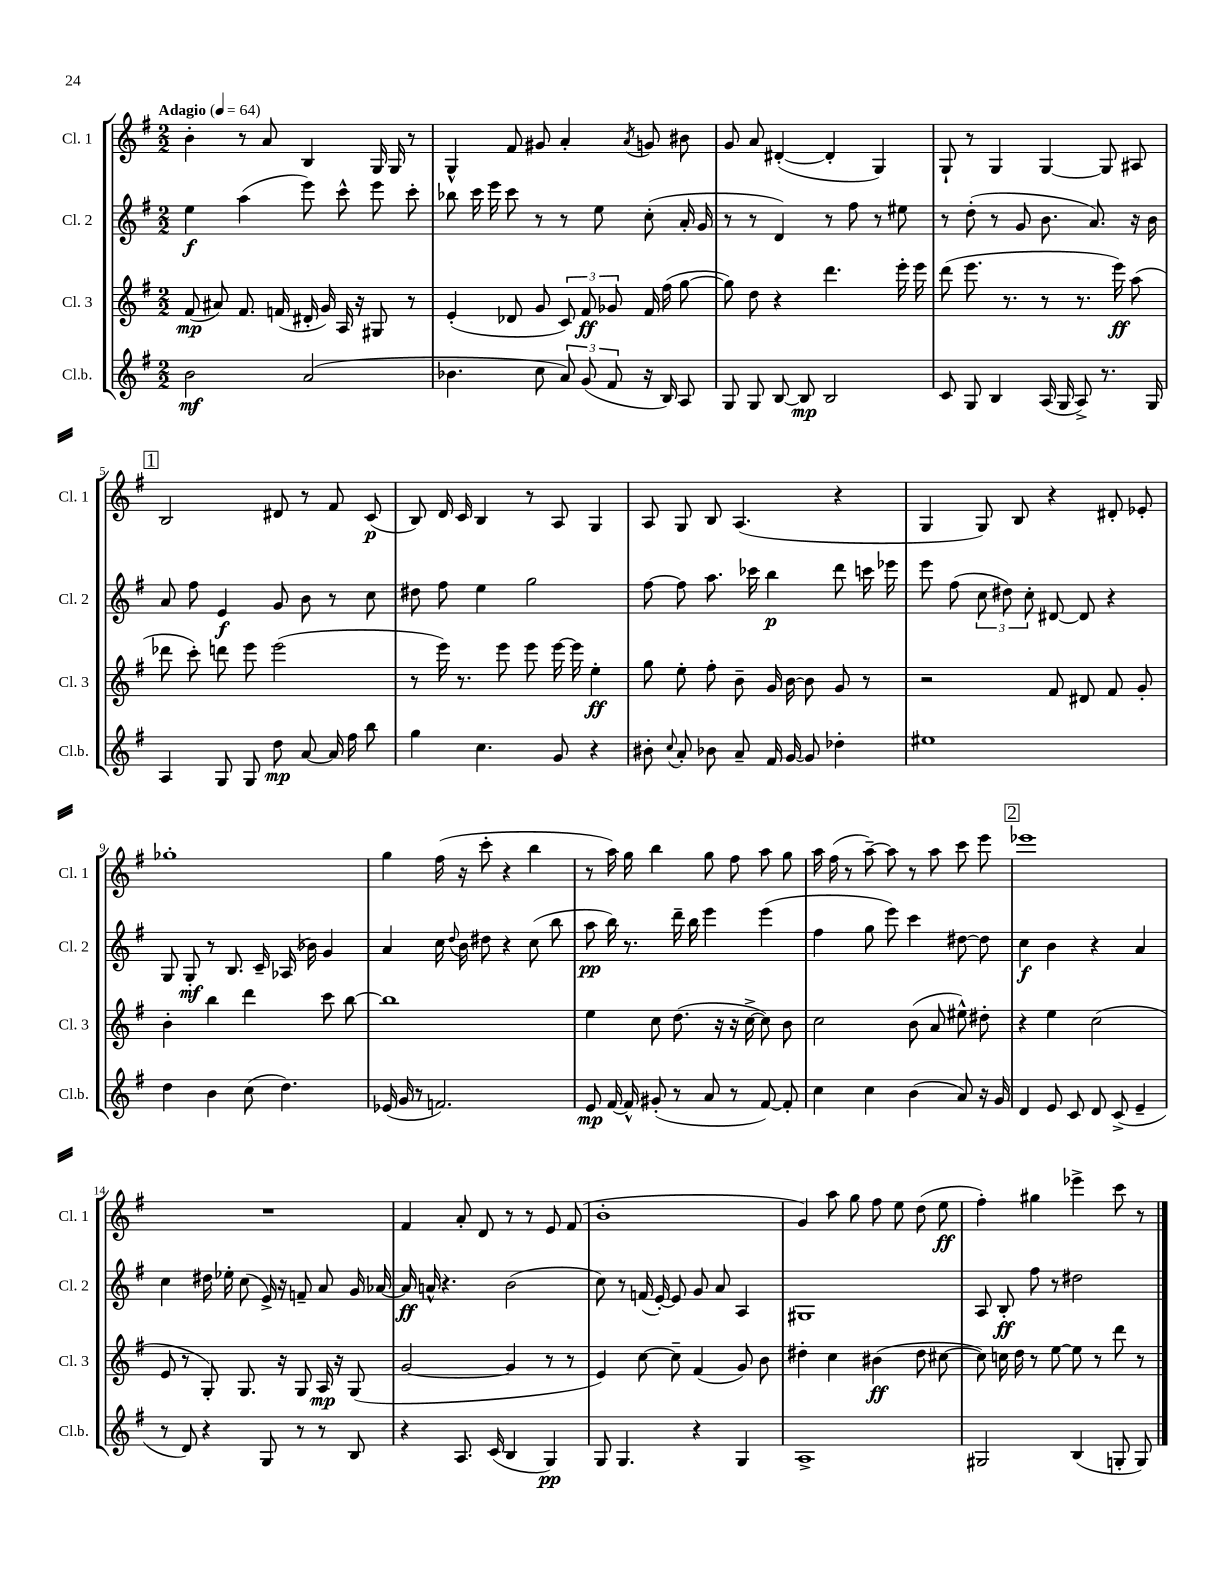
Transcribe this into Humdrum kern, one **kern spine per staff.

**kern	**dynam	**kern	**dynam	**kern	**dynam	**kern	**dynam
*part4	*part4	*part3	*part3	*part2	*part2	*part1	*part1
*staff4	*staff4	*staff3	*staff3	*staff2	*staff2	*staff1	*staff1
*I"Cl.b.	*	*I"Cl. 3	*	*I"Cl. 2	*	*I"Cl. 1	*
*I'Cl.b.	*	*I'Cl. 3	*	*I'Cl. 2	*	*I'Cl. 1	*
*clefG2	*	*clefG2	*	*clefG2	*	*clefG2	*
*k[f#]	*	*k[f#]	*	*k[f#]	*	*k[f#]	*
*M2/2	*	*M2/2	*	*M2/2	*	*M2/2	*
*MM64	*	*MM64	*	*MM64	*	*MM64	*
=1	=1	=1	=1	=1	=1	=1	=1
!	!	!	!	!	!	!LO:TX:a:B:t=Adagio	!
2b\	mf	(8f#/	mp	4ee\	f	4b'\	.
.	.	8a#X/)	.	.	.	.	.
.	.	8.f#/	.	(4aa\	.	8r	.
.	.	.	.	.	.	8a/	.
.	.	(16fn/	.	.	.	.	.
(2a/	.	16d#X'/	.	8eee\)	.	4B/	.
.	.	16g/)	.	.	.	.	.
.	.	16A/	.	8ccc^^\	.	.	.
.	.	16r	.	.	.	.	.
.	.	8G#X/	.	8eee\	.	16G/	.
.	.	.	.	.	.	16G/	.
.	.	8r	.	8ccc'\	.	8r	.
=2	=2	=2	=2	=2	=2	=2	=2
4.b-X\	.	(4e'/	.	8bb-X\	.	4G^^/	.
.	.	.	.	16ccc\	.	.	.
.	.	.	.	16eee\	.	.	.
.	.	8d-X/	.	8ccc\	.	8f#/	.
8cc\	.	8g/	.	8r	.	8g#X/	.
12a/)	.	12c/)	.	8r	.	4a'/	.
(12g/	.	12f#/	ff	.	.	.	.
.	.	.	.	8ee\	.	.	.
12f#/	.	12g-X/	.	.	.	.	.
.	.	.	.	.	.	8qa/	.
16r	.	16f#/	.	(8cc'\	.	8gn/	.
16B/)	.	(16ff#\	.	.	.	.	.
8A/	.	[8gg\	.	16a'/	.	8b#X\	.
.	.	.	.	16g/	.	.	.
=3	=3	=3	=3	=3	=3	=3	=3
8G/	.	8gg\])	.	8r	.	8g/	.
8G/	.	8dd\	.	8r	.	8a/	.
[8B/	.	4r	.	4d/)	.	([4d#X'/	.
8B/]	mp	.	.	.	.	.	.
2B/	.	4.ddd\	.	8r	.	4d#'/]	.
.	.	.	.	8ff#\	.	.	.
.	.	.	.	8r	.	4G/)	.
.	.	16eee'\	.	8ee#X\	.	.	.
.	.	16eee\	.	.	.	.	.
=4	=4	=4	=4	=4	=4	=4	=4
8c/	.	(8ddd\	.	8r	.	8G`/	.
8G/	.	8.eee\	.	(8dd'\	.	8r	.
4B/	.	.	.	8r	.	4G/	.
.	.	8.r	.	.	.	.	.
.	.	.	.	8g/	.	.	.
(16A/	.	8r	.	8.b\	.	[4G/	.
16G/	.	.	.	.	.	.	.
8A^/)	.	8.r	.	.	.	.	.
.	.	.	.	8.a/)	.	.	.
8.r	.	.	.	.	.	8G/]	.
.	.	16eee\)	ff	.	.	.	.
.	.	(8aa\	.	16r	.	8A#X/	.
16G/	.	.	.	16b\	.	.	.
!!LO:LB:g=z
!!LO:REH:place=s1:t=1
=5	=5	=5	=5	=5	=5	=5	=5
4A/	.	8ddd-X\	.	8a/	.	2B/	.
.	.	8ccc'\)	.	8ff#\	.	.	.
8G/	.	8dddn\	.	4e/	f	.	.
8G/	.	8eee\	.	.	.	.	.
8dd\	mp	(2eee\	.	8g/	.	8d#X/	.
[8a/	.	.	.	8b\	.	8r	.
16a/]	.	.	.	8r	.	8f#/	.
16ff#\	.	.	.	.	.	.	.
8bb\	.	.	.	8cc\	.	(8c/	p
=6	=6	=6	=6	=6	=6	=6	=6
4gg\	.	8r	.	8dd#X\	.	8B/)	.
.	.	16eee\)	.	8ff#\	.	16d/	.
.	.	8.r	.	.	.	16c/	.
4.cc\	.	.	.	4ee\	.	4B/	.
.	.	8eee\	.	.	.	.	.
.	.	8eee\	.	2gg\	.	8r	.
8g/	.	[16eee\	.	.	.	8A/	.
.	.	16eee\]	.	.	.	.	.
4r	.	4ee'\	ff	.	.	4G/	.
=7	=7	=7	=7	=7	=7	=7	=7
8b#X'\	.	8gg\	.	[8ff#\	.	8A/	.
8qqcc/	.	.	.	.	.	.	.
8a'/	.	8ee'\	.	8ff#\]	.	8G/	.
8b-X\	.	8ff#'\	.	8.aa\	.	8B/	.
8a~/	.	8b~\	.	.	.	(4.A/	.
.	.	.	.	16ccc-X\	.	.	.
16f#/	.	16g/	.	4bb\	p	.	.
[16g/	.	[16b\	.	.	.	.	.
8g/]	.	8b\]	.	.	.	.	.
4dd-X'\	.	8g/	.	8ddd\	.	4r	.
.	.	8r	.	16cccn\	.	.	.
.	.	.	.	16eee-X\	.	.	.
=8	=8	=8	=8	=8	=8	=8	=8
1ee#X	.	2r	.	8eee\	.	4G/	.
.	.	.	.	(8ff#\	.	.	.
.	.	.	.	12cc\	.	8G/)	.
.	.	.	.	12dd#X\)	.	.	.
.	.	.	.	.	.	8B/	.
.	.	.	.	12cc'\	.	.	.
.	.	8f#/	.	[8d#X/	.	4r	.
.	.	8d#X/	.	8d#/]	.	.	.
.	.	8f#/	.	4r	.	8d#X'/	.
.	.	8g'/	.	.	.	8e-X'/	.
!!LO:LB:g=z
=9	=9	=9	=9	=9	=9	=9	=9
4dd\	.	4b'\	.	8G/	.	1gg-X'	.
.	.	.	.	8G'/	mf	.	.
4b\	.	4bb\	.	8r	.	.	.
.	.	.	.	8.B/	.	.	.
(8cc\	.	4ddd\	.	.	.	.	.
.	.	.	.	16c~/	.	.	.
4.dd\)	.	.	.	(16A-X/	.	.	.
.	.	.	.	16b-X\)	.	.	.
.	.	8ccc\	.	4g/	.	.	.
.	.	[8bb\	.	.	.	.	.
=10	=10	=10	=10	=10	=10	=10	=10
(16e-X/	.	1bb]	.	4a/	.	4gg\	.
16g/	.	.	.	.	.	.	.
8r	.	.	.	.	.	.	.
2.fn/)	.	.	.	16cc\	.	(16ff#\	.
.	.	.	.	8qqdd/	.	.	.
.	.	.	.	16b\	.	16r	.
.	.	.	.	8dd#X\	.	8ccc'\	.
.	.	.	.	4r	.	4r	.
.	.	.	.	(8cc\	.	4bb\	.
.	.	.	.	8bb\	.	.	.
=11	=11	=11	=11	=11	=11	=11	=11
8e/	mp	4ee\	.	8aa\	pp	8r	.
[16f#/	.	.	.	16bb\)	.	16aa\)	.
16f#^^/]	.	.	.	8.r	.	16gg\	.
(8g#X'/	.	8cc\	.	.	.	4bb\	.
8r	.	(8.dd\	.	16ddd~\	.	.	.
.	.	.	.	16bb\	.	.	.
8a/	.	.	.	4eee\	.	8gg\	.
.	.	16r	.	.	.	.	.
8r	.	16r	.	.	.	8ff#\	.
.	.	[16cc^\	.	.	.	.	.
[8f#/)	.	8cc\])	.	(4eee\	.	8aa\	.
8f#'/]	.	8b\	.	.	.	8gg\	.
=12	=12	=12	=12	=12	=12	=12	=12
4cc\	.	2cc\	.	4ff#\	.	16aa\	.
.	.	.	.	.	.	(16ff#\	.
.	.	.	.	.	.	8r	.
4cc\	.	.	.	8gg\	.	[8aa~\)	.
.	.	.	.	8eee\)	.	8aa\]	.
(4b\	.	(8b\	.	4ccc\	.	8r	.
.	.	8a/	.	.	.	8aa\	.
8a/)	.	8ee#X^^\)	.	[8dd#X\	.	8ccc\	.
16r	.	8dd#X'\	.	8dd#\]	.	8eee\	.
16g/	.	.	.	.	.	.	.
!!LO:REH:place=s1:t=2
=13	=13	=13	=13	=13	=13	=13	=13
4d/	.	4r	.	4cc\	f	1eee-X	.
8e/	.	4ee\	.	4b\	.	.	.
8c/	.	.	.	.	.	.	.
8d/	.	(2cc\	.	4r	.	.	.
(8c^/	.	.	.	.	.	.	.
4e~/	.	.	.	4a/	.	.	.
!!LO:LB:g=z
=14	=14	=14	=14	=14	=14	=14	=14
8r	.	8e/	.	4cc\	.	1r	.
8d/)	.	8r	.	.	.	.	.
4r	.	8G'/)	.	16dd#X\	.	.	.
.	.	.	.	16ee-X'\	.	.	.
.	.	8.G/	.	(8cc\	.	.	.
8G/	.	.	.	16e^/)	.	.	.
.	.	16r	.	16r	.	.	.
8r	.	8G/	.	8fn~/	.	.	.
8r	.	16A/	mp	8a/	.	.	.
.	.	16r	.	.	.	.	.
8B/	.	(8G/	.	16g/	.	.	.
.	.	.	.	[16a-X/	.	.	.
=15	=15	=15	=15	=15	=15	=15	=15
4r	.	[2g/	.	16a-/]	ff	4f#/	.
.	.	.	.	16an^^/	.	.	.
.	.	.	.	4.r	.	.	.
8.A/	.	.	.	.	.	8a'/	.
.	.	.	.	.	.	8d/	.
(16c/	.	.	.	.	.	.	.
4B/	.	4g/]	.	(2b\	.	8r	.
.	.	.	.	.	.	8r	.
4G/)	pp	8r	.	.	.	8e/	.
.	.	8r	.	.	.	(8f#/	.
=16	=16	=16	=16	=16	=16	=16	=16
8G/	.	4e/)	.	8cc\)	.	1b'	.
4.G/	.	.	.	8r	.	.	.
.	.	[8cc\	.	(16fn/	.	.	.
.	.	.	.	[16e'/)	.	.	.
.	.	8cc~\]	.	8e/]	.	.	.
4r	.	(4f#/	.	8g/	.	.	.
.	.	.	.	8a/	.	.	.
4G/	.	8g/)	.	4A/	.	.	.
.	.	8b\	.	.	.	.	.
=17	=17	=17	=17	=17	=17	=17	=17
1A^	.	4dd#X'\	.	1G#X	.	4g/)	.
.	.	4cc\	.	.	.	8aa\	.
.	.	.	.	.	.	8gg\	.
.	.	(4b#X\	ff	.	.	8ff#\	.
.	.	.	.	.	.	8ee\	.
.	.	8dd#\	.	.	.	(8dd\	.
.	.	[8cc#X\	.	.	.	8ee\	ff
=18	=18	=18	=18	=18	=18	=18	=18
2G#X/	.	8cc#\])	.	8A/	.	4ff#'\)	.
.	.	16ccn\	.	8B'/	ff	.	.
.	.	16dd\	.	.	.	.	.
.	.	8r	.	8ff#\	.	4gg#X\	.
.	.	[8ee\	.	8r	.	.	.
(4B/	.	8ee\]	.	2dd#X\	.	4eee-X^\	.
.	.	8r	.	.	.	.	.
8Gn'/	.	8ddd\	.	.	.	8ccc\	.
8G/)	.	8r	.	.	.	8r	.
==	==	==	==	==	==	==	==
*-	*-	*-	*-	*-	*-	*-	*-
